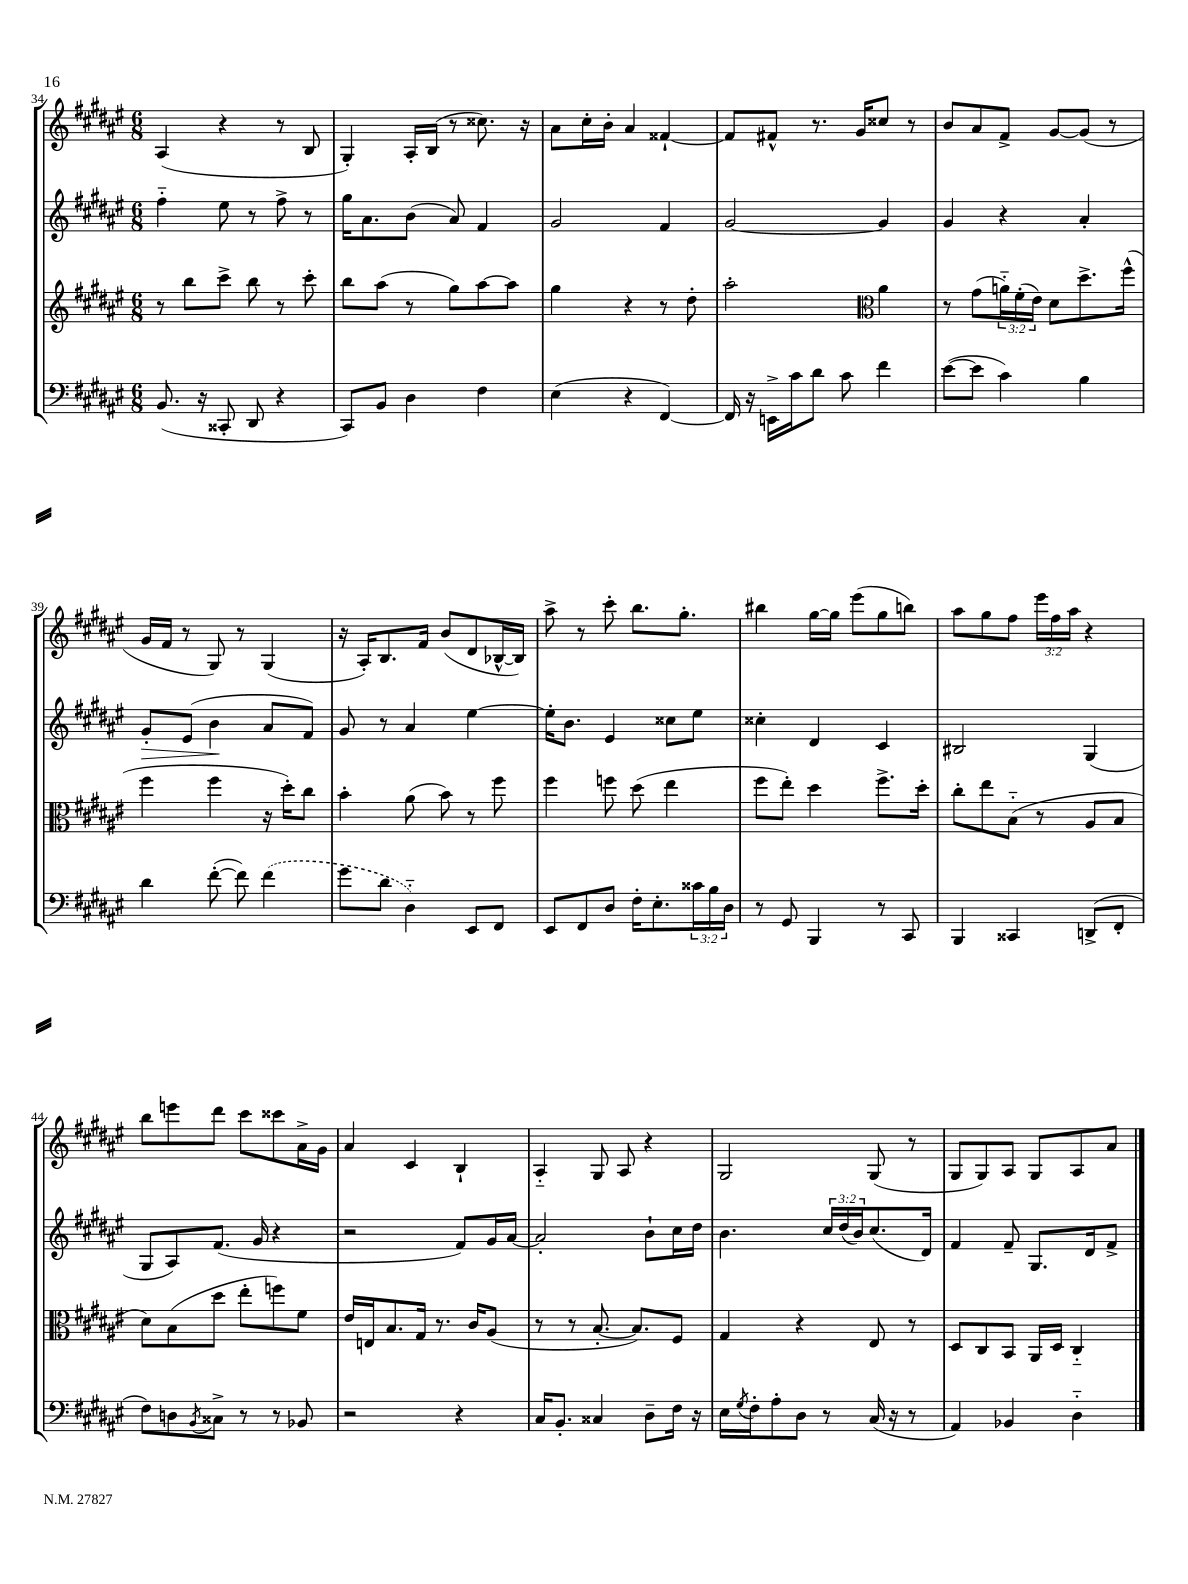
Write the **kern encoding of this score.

**kern	**kern	**kern	**dynam	**kern
*part4	*part3	*part2	*part2	*part1
*staff4	*staff3	*staff2	*staff2	*staff1
*clefF4	*clefG2	*clefG2	*	*clefG2
*k[f#c#g#d#a#e#]	*k[f#c#g#d#a#e#]	*k[f#c#g#d#a#e#]	*	*k[f#c#g#d#a#e#]
*M6/8	*M6/8	*M6/8	*	*M6/8
=34	=34	=34	=34	=34
(8.BB/	8r	4ff#\	.	(4A#/
.	8bb\L	.	.	.
16r	.	.	.	.
8CC##X'/	8ccc#^\J	8ee#\	.	4r
8DD#/	8bb\	8r	.	.
4r	8r	8ff#^\	.	8r
.	8ccc#'\	8r	.	8B/
=35	=35	=35	=35	=35
8CC#/L)	8bb\L	16gg#\KL	.	4G#'/)
.	.	8.a#\	.	.
8BB/J	(8aa#\J	.	.	.
4D#\	8r	(8b\J	.	16A#'/LL
.	.	.	.	(16B/JJ
.	8gg#\L)	8a#/)	.	8r
4F#\	[8aa#\	4f#/	.	8.cc##X\)
.	8aa#\J]	.	.	.
.	.	.	.	16r
=36	=36	=36	=36	=36
(4E#\	4gg#\	2g#/	.	8a#\L
.	.	.	.	16cc#'\L
.	.	.	.	16b'\JJ
4r	4r	.	.	4a#/
[4FF#/)	8r	4f#/	.	[4f##X`/
.	8dd#'\	.	.	.
=37	=37	=37	=37	=37
16FF#/]	2aa#'\	[2g#/	.	8f##/L]
16r	.	.	.	.
16EEn^\LL	.	.	.	8f#X^^/J
16c#\J	.	.	.	.
8d#\J	.	.	.	8.r
8c#\	.	.	.	.
.	.	.	.	16g#/KL
*	*clefC3	*	*	*
4f#\	4a#\	4g#/]	.	8cc##X/J
.	.	.	.	8r
=38	=38	=38	=38	=38
([8e#\L	8r	4g#/	.	8b/L
8e#\J]	(8g#\L	.	.	8a#/
4c#\)	24an\L)	4r	.	8f#^/J
.	(24f#'\	.	.	.
.	24e#\JJ)	.	.	.
.	8d#\L	.	.	[8g#/L
4B\	8.dd#^\	4a#'/	.	(8g#/J]
.	.	.	.	8r
.	(16ff#^^\Jk	.	.	.
!!LO:LB:g=z
=39	=39	=39	=39	=39
!	!	!	!LO:HP:b	!
4d#\	4ff#\	8g#'/L	>	16g#/LL
.	.	.	.	16f#/JJ
.	.	(8e#/J	.	8r
([8f#'\	4ff#\	4b\	.	8G#/)
8f#\])	.	.	.	8r
(4f#\	16r	8a#/L	]	(4G#/
.	16dd#'\KL)	.	.	.
.	8cc#\J	8f#/J)	.	.
=40	=40	=40	=40	=40
8g#\L	4b'\	8g#/	.	16r
.	.	.	.	16A#'/KL)
8d#\J	.	8r	.	8.B/
4D#\)	(8a#\	4a#/	.	.
.	.	.	.	16f#/Jk
.	8b\)	.	.	(8b/L
8EE#/L	8r	[4ee#\	.	8d#/
8FF#/J	8ff#\	.	.	[16B-X^^/L
.	.	.	.	16B-/JJ])
=41	=41	=41	=41	=41
8EE#/L	4ff#\	16ee#'\KL]	.	8aa#^\
.	.	8.b\J	.	.
8FF#/	.	.	.	8r
8D#/J	8ffn\	4e#/	.	8ccc#'\
16F#'\KL	(8dd#\	.	.	8.bb\L
8.E#'\	.	.	.	.
.	4ee#\	8cc##X\L	.	.
.	.	.	.	8.gg#'\J
24c##X\L	.	8ee#\J	.	.
24B\	.	.	.	.
24D#\JJ	.	.	.	.
=42	=42	=42	=42	=42
8r	8ff#\L	4cc##X'\	.	4bb#X\
8GG#/	8ee#'\J)	.	.	.
4BBB/	4dd#\	4d#/	.	[16gg#\LL
.	.	.	.	16gg#\JJ]
.	.	.	.	(8eee#\L
8r	8.ff#^\L	4c#/	.	8gg#\
8CC#/	.	.	.	8bbn\J)
.	16dd#'\Jk	.	.	.
=43	=43	=43	=43	=43
4BBB/	8cc#'\L	2B#X/	.	8aa#\L
.	8ee#\	.	.	8gg#\
4CC##X/	(8B\J	.	.	8ff#\J
.	8r	.	.	24eee#\LL
.	.	.	.	24ff#\
.	.	.	.	24aa#\JJ
(8DDn^/L	8A#/L	(4G#/	.	4r
8FF#'/J	8B/J	.	.	.
!!LO:LB:g=z
=44	=44	=44	=44	=44
8F#\L)	8d#\L)	8G#/L	.	8bb\L
8Dn\	(8B\	8A#/)	.	8eeen\
8qBB/	.	.	.	.
8C##X^\J	8dd#\J	(8.f#/J	.	8ddd#\J
8r	8ee#'\L	.	.	8ccc#\L
.	.	16g#/	.	.
8r	8ffn\)	4r	.	8ccc##X\
8BB-X/	8f#\J	.	.	16a#^\L
.	.	.	.	16g#\JJ
=45	=45	=45	=45	=45
2r	16e#/LL	2r	.	4a#/
.	16En/J	.	.	.
.	8.B/	.	.	.
.	.	.	.	4c#/
.	16G#/Jk	.	.	.
.	8.r	.	.	.
4r	.	8f#/L)	.	4B`/
.	16c#/KL	.	.	.
.	(8A#/J	16g#/L	.	.
.	.	[16a#/JJ	.	.
=46	=46	=46	=46	=46
16C#/KL	8r	2a#'/]	.	4A#/
8.BB'/J	.	.	.	.
.	8r	.	.	.
4C##X/	[8.B'/	.	.	8G#/
.	.	.	.	8A#/
.	8.B/L])	.	.	.
8D#~\L	.	8b`\L	.	4r
16F#\Jk	8F#/J	16cc#\L	.	.
16r	.	16dd#\JJ	.	.
=47	=47	=47	=47	=47
16E#\LL	4G#/	4.b\	.	2G#/
8qG#/	.	.	.	.
16F#'\J	.	.	.	.
8A#'\	.	.	.	.
8D#\J	4r	.	.	.
8r	.	24cc#/LL	.	.
.	.	(24dd#/	.	.
.	.	24b/J)	.	.
(16C#/	8E#/	(8.cc#/	.	(8G#/
16r	.	.	.	.
8r	8r	.	.	8r
.	.	16d#/Jk)	.	.
=48	=48	=48	=48	=48
4AA#/)	8D#/L	4f#/	.	8G#/L
.	8C#/	.	.	8G#/)
4BB-X/	8BB/J	8f#~/	.	8A#/J
.	16AA#/LL	8.G#/L	.	8G#/L
.	16D#/JJ	.	.	.
4D#\	4C#/	.	.	8A#/
.	.	16d#/k	.	.
.	.	8f#^/J	.	8a#/J
==	==	==	==	==
*-	*-	*-	*-	*-
